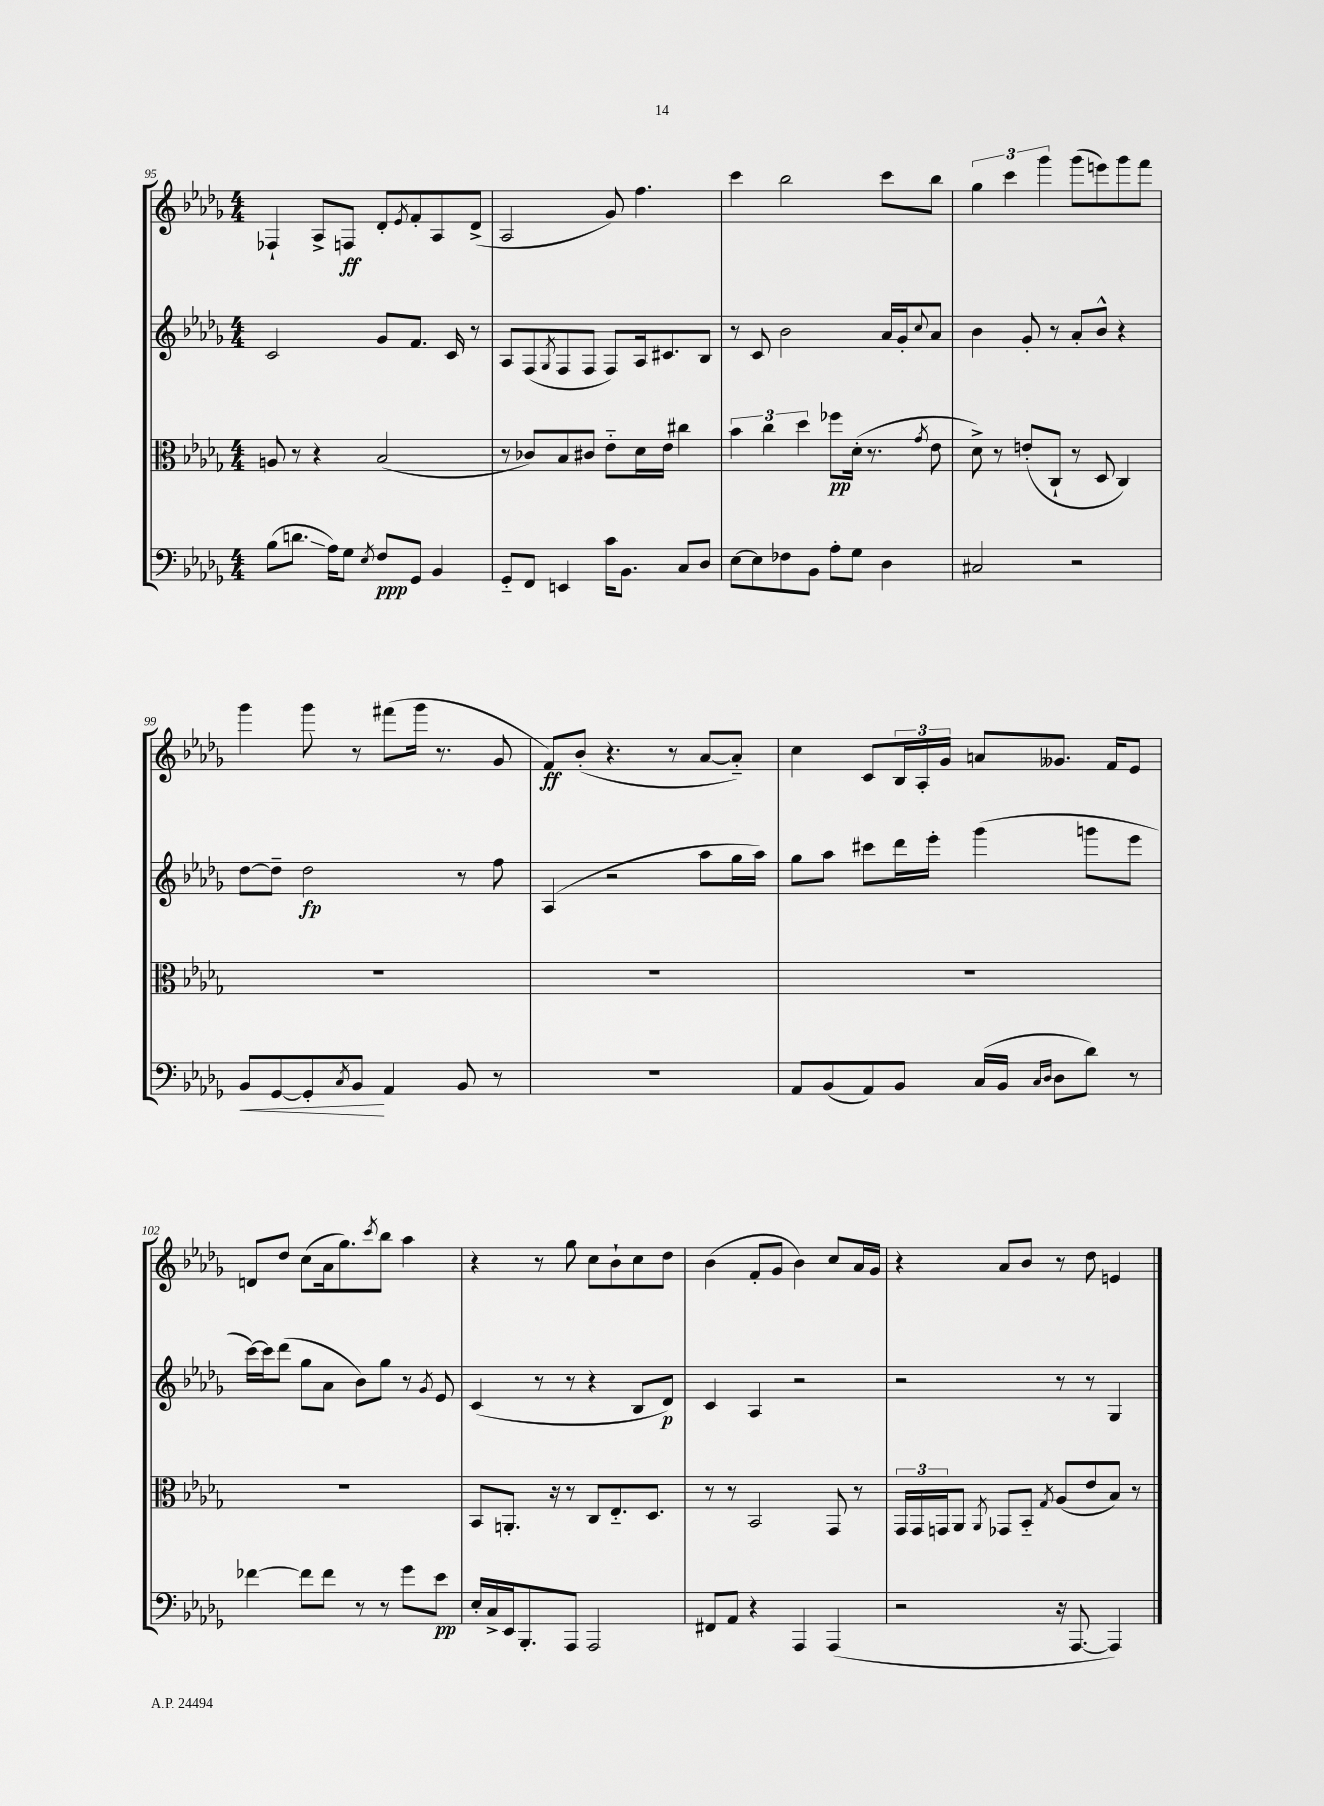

**kern	**kern	**kern	**kern
*staff4	*staff3	*staff2	*staff1
*clefF4	*clefC3	*clefG2	*clefG2
*k[b-e-a-d-g-]	*k[b-e-a-d-g-]	*k[b-e-a-d-g-]	*k[b-e-a-d-g-]
*M4/4	*M4/4	*M4/4	*M4/4
(8B-	8A	2c	4F-`
8.d	8r	.	.
.	4r	.	8A-^
16A-)	.	.	.
8G-	.	.	8F
8qE-	.	.	.
8F	(2B-	8g-	8d-'
.	.	.	8qe-
8GG-	.	8.f	8f'
4BB-	.	.	8A-
.	.	16c	.
.	.	8r	(8d-^
=	=	=	=
8GG-'~	8r	8A-	2A-
8FF	8c-)	(8F	.
.	.	8qG-	.
4EE	8B-	8F	.
.	8c#	8F	.
16c	8e-'~	8F)	8g-)
8.BB-	.	.	.
.	16d-	16A-	4.ff
.	16e-	8.c#	.
8C	4cc#	.	.
8D-	.	8B-	.
=	=	=	=
[8E-	6b-	8r	4ccc
8E-]	.	8c	.
.	6cc	.	.
8F-	.	2b-	2bb-
.	6dd-	.	.
8BB-	.	.	.
8A-'	8ff-	.	.
8G-	(16d-'	.	.
.	8.r	.	.
4D-	.	16a-	8ccc
.	.	16g-'	.
.	8qg-	8qqcc	.
.	8e-	8a-	8bb-
=	=	=	=
2C#	8d-^)	4b-	6gg-
.	8r	.	.
.	.	.	6ccc
.	(8e'	8g-'	.
.	.	.	6ggg-
.	8C`	8r	.
2r	8r	8a-'	(8ggg-
.	8D-	8b-^^	8eee)
.	4C)	4r	8ggg-
.	.	.	8fff
=	=	=	=
8BB-	1r	[8dd-	4ggg-
[8GG-	.	8dd-~]	.
8GG-']	.	2dd-	8ggg-
8qC	.	.	.
8BB-	.	.	8r
4AA-	.	.	(8fff#
.	.	.	16ggg-
.	.	.	8.r
8BB-	.	8r	.
8r	.	8ff	8g-
=	=	=	=
1r	1r	(4A-	8f)
.	.	.	(8b-'
.	.	2r	4.r
.	.	.	8r
.	.	8aa-	[8a-
.	.	16gg-	8a-'~])
.	.	16aa-)	.
=	=	=	=
8AA-	1r	8gg-	4cc
(8BB-	.	8aa-	.
8AA-)	.	8ccc#	8c
8BB-	.	16ddd-	24B-
.	.	.	24A-'
.	.	16eee-'	.
.	.	.	24g-
(16C	.	(4ggg-	8a
16BB-	.	.	.
16qqC	.	.	.
16qqD-	.	.	.
8D-	.	.	8.g--
8d-)	.	8ggg	.
.	.	.	16f
8r	.	8eee-	8e-
=	=	=	=
[4f-	1r	[16ccc)	8d
.	.	16ccc]	.
.	.	(8ddd-	8dd-
8f-]	.	8gg-	(8cc
8f-	.	8a-	16a-
.	.	.	8.gg-)
8r	.	8b-)	.
.	.	.	8qccc
8r	.	8gg-	8bb-
8g-	.	8r	4aa-
.	.	8qg-	.
8e-	.	8e-	.
=	=	=	=
16E-'	8BB-	(4c	4r
16C^	.	.	.
16EE-	8.AA'	.	.
8.BBB-'	.	.	.
.	.	8r	8r
.	16r	.	.
8AAA-	8r	8r	8gg-
2AAA-	8C	4r	8cc
.	8.E-'~	.	8b-`
.	.	8B-	8cc
.	8.D-	.	.
.	.	8d-)	8dd-
=	=	=	=
8FF#	8r	4c	(4b-
8AA-	8r	.	.
4r	2BB-	4A-	8f'
.	.	.	8g-
4AAA-	.	2r	4b-)
(4AAA-	8GG-	.	8cc
.	8r	.	16a-
.	.	.	16g-
=	=	=	=
2r	24GG-	2r	4r
.	24GG-	.	.
.	24GG	.	.
.	8AA-	.	.
.	8qAA-	.	.
.	8GG-	.	8a-
.	8BB-'~	.	8b-
.	8qG-	.	.
16r	(8A-	8r	8r
[8.AAA-	.	.	.
.	8e-	8r	8dd-
4AAA-])	8B-)	4G-	4e
.	8r	.	.
==	==	==	==
*-	*-	*-	*-
